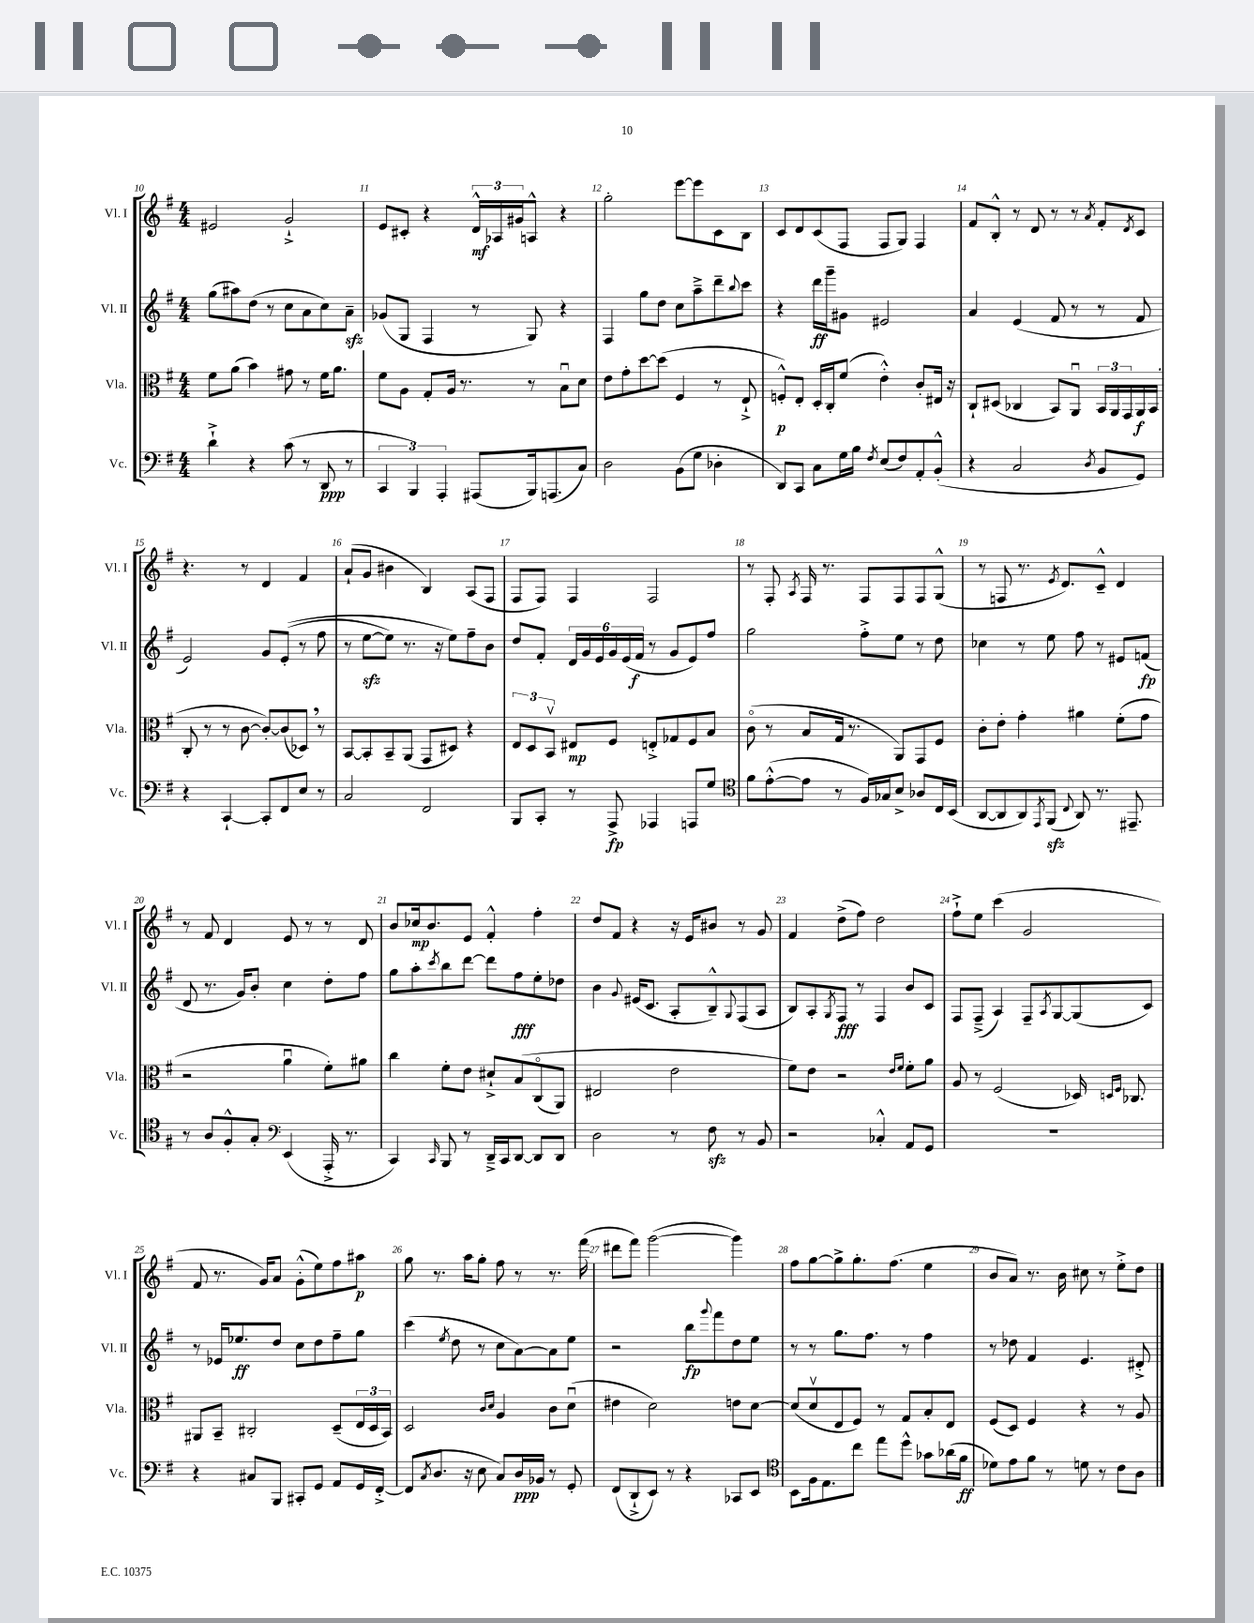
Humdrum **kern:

**kern	**dynam	**kern	**dynam	**kern	**dynam	**kern	**dynam
*part4	*part4	*part3	*part3	*part2	*part2	*part1	*part1
*staff4	*staff4	*staff3	*staff3	*staff2	*staff2	*staff1	*staff1
*I"Vc.	*	*I"Vla.	*	*I"Vl. II	*	*I"Vl. I	*
*I'Vc.	*	*I'Vla.	*	*I'Vl. II	*	*I'Vl. I	*
*clefF4	*	*clefC3	*	*clefG2	*	*clefG2	*
*k[f#]	*	*k[f#]	*	*k[f#]	*	*k[f#]	*
*M4/4	*	*M4/4	*	*M4/4	*	*M4/4	*
=10	=10	=10	=10	=10	=10	=10	=10
4d`^\	.	8f#\L	.	(8gg\L	.	2e#X/	.
.	.	(8a\J	.	8aa#X\)	.	.	.
4r	.	4b\)	.	(8dd\J	.	.	.
.	.	.	.	8r	.	.	.
(8c\	.	8g#X\	.	8cc\L	.	2g`^/	.
8r	.	8r	.	8a\	.	.	.
8DD/	ppp	16f#\KL	.	8cc\)	.	.	.
.	.	8.a\J	.	.	.	.	.
8r	.	.	.	8azz~\J	.	.	.
=11	=11	=11	=11	=11	=11	=11	=11
6CC/	.	8f#\L	.	(8g-X/L	.	8e/L	.
.	.	8A\J	.	8G/J	.	8c#X'/J	.
6BBB/)	.	.	.	.	.	.	.
.	.	8G'/L	.	4F#/	.	4r	.
6AAA'/	.	.	.	.	.	.	.
.	.	16A/Jk	.	.	.	.	.
.	.	8.r	.	.	.	.	.
(8AAA#X/L	.	.	.	8r	.	24d^^/LL	mf
.	.	.	.	.	.	24A-X/	.
.	.	.	.	.	.	24g#X/J	.
16BBB/k)	.	8r	.	8G/)	.	8An^^/J	.
(8.AAAn/	.	.	.	.	.	.	.
.	.	8Bu\L	.	4r	.	4r	.
8C/J)	.	8d\J	.	.	.	.	.
=12	=12	=12	=12	=12	=12	=12	=12
2D\	.	8e\L	.	4F#/	.	2gg'\	.
.	.	8g'\	.	.	.	.	.
.	.	[8dd\	.	8gg\L	.	.	.
.	.	(8dd\J]	.	8dd\J	.	.	.
(8BB\L	.	4F#/	.	8cc\L	.	[8eee\L	.
8G\J	.	.	.	8aa~^\	.	8eee\]	.
4D-X'\	.	8r	.	8ddd~\	.	8c\	.
.	.	.	.	8qqbb/	.	.	.
.	.	8E`^/	.	8ccc\J	.	8B\J	.
=13	=13	=13	=13	=13	=13	=13	=13
8DD/L)	.	8Fn'^^/L)	p	4r	.	8c/L	.
8CC/J	.	8E'/J	.	.	.	8d/	.
8C\L	.	16D'/LL	.	16ddd\LL	ff	(8c/	.
.	.	16C'/J	.	16ggg~\J	.	.	.
16G\L	.	(8f#/J	.	8g#X\J	.	8F#/J	.
16B\JJ	.	.	.	.	.	.	.
8qF#/	.	.	.	.	.	.	.
(8E/L	.	4e'^^\)	.	2e#X/	.	8F#/L	.
8F#/)	.	.	.	.	.	8G/J)	.
8AA'/	.	8c'/L	.	.	.	4F#/	.
(8BB'^^/J	.	16E#X/Jk	.	.	.	.	.
.	.	16r	.	.	.	.	.
=14	=14	=14	=14	=14	=14	=14	=14
4r	.	8C`/L	.	4a/	.	8f#/L	.
.	.	(8D#X/J	.	.	.	8B'^^/J	.
2C/	.	4C-X/	.	(4e/	.	8r	.
.	.	.	.	.	.	8d/	.
.	.	8BB/L)	.	8f#/	.	8r	.
.	.	8AAu/J	.	8r	.	8r	.
8qD/	.	.	.	.	.	8qa/	.
8BB/L	.	24BB/LL	.	8r	.	8f#'/L	.
.	.	24AA/	.	.	.	.	.
.	.	24GG/	.	.	.	.	.
.	.	.	.	.	.	8qd/	.
8GG/J)	.	16AA/	f	8f#/	.	8c/J	.
.	.	(16BB/JJ	.	.	.	.	.
!!LO:LB:g=z
=15	=15	=15	=15	=15	=15	=15	=15
4r	.	8C'/	.	2e/)	.	4.r	.
.	.	8r	.	.	.	.	.
[4CC`/	.	8r	.	.	.	.	.
.	.	[8c\	.	.	.	8r	.
8CC'/L]	.	8c'/L_)	.	8g/L	.	4d/	.
8FF#/	.	(8c/]	.	((8e'/J	.	.	.
8E/J	.	8D-X,/J)	.	8r	.	4f#/	.
8r	.	8r	.	8ff#\	.	.	.
=16	=16	=16	=16	=16	=16	=16	=16
2C/	.	[8BB/L	.	8r	.	(8a`/L	.
.	.	8BB'/]	.	[8eezz\L	.	8g/J	.
.	.	8BB~/	.	8ee\J])	.	4b#X\	.
.	.	(8AA/J	.	8.r	.	.	.
2FF#/	.	8GG/L	.	.	.	4B/)	.
.	.	.	.	16r	.	.	.
.	.	8D#X/J)	.	8ee\L)	.	.	.
.	.	4r	.	8ff#~\	.	(8A/L	.
.	.	.	.	8b\J	.	8F#/J	.
=17	=17	=17	=17	=17	=17	=17	=17
8BBB/L	.	12E/L	.	8dd/L	.	8F#/L	.
.	.	12D/	.	.	.	.	.
8CC'/J	.	.	.	8f#'/J	.	8F#/J)	.
.	.	12BBv/J	.	.	.	.	.
8r	.	8E#X/L	mp	24d/LL	.	4F#/	.
.	.	.	.	24g/	.	.	.
.	.	.	.	24e/	.	.	.
8AAA^/	fp	8F#/J	.	24g/	.	.	.
.	.	.	.	(24e/	.	.	.
.	.	.	.	24f#/JJ	f	.	.
4AAA-X/	.	8En'^/L	.	8r	.	2F#/	.
.	.	8G-X/	.	8g/L	.	.	.
8AAAn/L	.	8F#/	.	8e/)	.	.	.
8G/J	.	8B/J	.	8ff#/J	.	.	.
=18	=18	=18	=18	=18	=18	=18	=18
*clefC4	*	*	*	*	*	*	*
8f#\L	.	(8c\	.	2gg\	.	8r	.
([8e'^^\	.	8r	.	.	.	8F#'/	.
.	.	.	.	.	.	8qA/	.
8e\J]	.	8B/L	.	.	.	16F#/	.
.	.	.	.	.	.	8.r	.
8r	.	16G/Jk	.	.	.	.	.
.	.	8.r	.	.	.	.	.
16F#/LL)	.	.	.	8ff#'^\L	.	8F#/L	.
16G-X/J	.	.	.	.	.	.	.
8B^/J	.	8AA/L)	.	8ee\J	.	8F#/	.
8A-X/L	.	8GG/	.	8r	.	8F#/	.
16C/L	.	8F#/J	.	8dd\	.	(8G^^/J	.
(16BB/JJ	.	.	.	.	.	.	.
=19	=19	=19	=19	=19	=19	=19	=19
[8AA/L	.	8c'\L	.	4cc-X\	.	8r	.
8AA/]	.	8e'\J	.	.	.	8Fn/	.
8AA/)	.	4g'\	.	8r	.	8.r	.
8qEE/	.	.	.	.	.	.	.
(8FF#zz/J	.	.	.	8ee\	.	.	.
.	.	.	.	.	.	8qe/	.
.	.	.	.	.	.	8.d/L)	.
8qqC/	.	.	.	.	.	.	.
8AA/)	.	4a#X\	.	8ff#\	.	.	.
8.r	.	.	.	8r	.	8c~^^/J	.
.	.	(8f#'\L	.	8e#X/L	.	4d/	.
8.EE#X~/	.	.	.	.	.	.	.
.	.	8g\J	.	(8fn/J	fp	.	.
!!LO:LB:g=z
=20	=20	=20	=20	=20	=20	=20	=20
8r	.	2r	.	8d/	.	8r	.
8A/L	.	.	.	8.r	.	8f#/	.
8F#'^^/	.	.	.	.	.	4d/	.
.	.	.	.	16g/KL)	.	.	.
8G'/J	.	.	.	8b'/J	.	.	.
*clefF4	*	*	*	*	*	*	*
(4EE/	.	4au\	.	4cc\	.	8e/	.
.	.	.	.	.	.	8r	.
16AAA'^/	.	8f#'\L)	.	8dd'\L	.	8r	.
8.r	.	.	.	.	.	.	.
.	.	8a#X\J	.	8ff#\J	.	8d/	.
=21	=21	=21	=21	=21	=21	=21	=21
4CC/)	.	4cc\	.	8gg\L	.	8b/L	.
.	.	.	.	8aa'\	.	16cc-X/k	mp
.	.	.	.	.	.	8.b/	.
16qqCC/	.	.	.	8qccc/	.	.	.
8BBB/	.	8f#'\L	.	8bb\	.	.	.
8r	.	8e\J	.	[8ddd\J	.	8e/J	.
16DD~^/LL	.	8d#X`^/L	.	8ddd\L]	.	4f#'^^/	.
16CC/J	.	.	.	.	.	.	.
[8DD/J	.	(8B/	.	8ff#\	fff	.	.
8DD/L]	.	(8C/	.	8ee'\	.	4ff#'\	.
8DD/J	.	8AA/J)	.	8dd-X\J	.	.	.
=22	=22	=22	=22	=22	=22	=22	=22
2D\	.	2E#X/	.	4b\	.	8dd/L	.
.	.	.	.	.	.	8f#/J	.
.	.	.	.	8qqg/	.	.	.
.	.	.	.	(16e#X/KL	.	4r	.
.	.	.	.	8.c/J	.	.	.
8r	.	2e\	.	8A'/L	.	16r	.
.	.	.	.	.	.	16e/KL	.
8F#zz\	.	.	.	8B~^^/)	.	8b#X/J	.
.	.	.	.	8qqG/	.	.	.
8r	.	.	.	(8F#/	.	8r	.
8BB/	.	.	.	8A/J	.	8g/	.
=23	=23	=23	=23	=23	=23	=23	=23
2r	.	8f#\L)	.	8B/L)	.	4f#/	.
.	.	8e\J	.	8A'/	.	.	.
.	.	.	.	8qG/	.	.	.
.	.	2r	.	8F#/J	fff	(8dd^\L	.
.	.	.	.	8r	.	8ff#\J)	.
4C-X'^^/	.	.	.	4F#/	.	2dd\	.
.	.	16qqe/LL	.	.	.	.	.
.	.	16qqf#/JJ	.	.	.	.	.
8AA/L	.	8f#'\L	.	8b/L	.	.	.
8GG/J	.	8a\J	.	8c/J	.	.	.
=24	=24	=24	=24	=24	=24	=24	=24
1r	.	8A/	.	8F#/L	.	8ff#`^\L	.
.	.	8r	.	(8F#~^/J	.	8ee\J	.
.	.	(2F#/	.	4A/)	.	(4ccc\	.
.	.	.	.	8F#~/L	.	2g/	.
.	.	.	.	8qA/	.	.	.
.	.	.	.	[8G/	.	.	.
.	.	16D-X/)	.	(8G/]	.	.	.
.	.	16qqDn/LL	.	.	.	.	.
.	.	16qqF#/JJ	.	.	.	.	.
.	.	8.C-X/	.	.	.	.	.
.	.	.	.	8c/J)	.	.	.
!!LO:LB:g=z
=25	=25	=25	=25	=25	=25	=25	=25
4r	.	8AA#X/L	.	8r	.	8f#/	.
.	.	8BB~/J	.	16e-X/KL	.	8.r	.
.	.	.	.	8.ee-X/	ff	.	.
8C#X/L	.	2C#X'/	.	.	.	.	.
.	.	.	.	.	.	16g/KL)	.
8BBB/J	.	.	.	8dd/J	.	8a/J	.
8CC#X'/L	.	.	.	8cc\L	.	(8g'^^\L	.
8GG/J	.	.	.	8dd\	.	8ee\)	.
8AA/L	.	(8D~/L	.	8ff#~\	.	8ff#\	.
16GG/L	.	24E/L	.	8gg\J	.	8aa#X\J	p
.	.	24D/	.	.	.	.	.
[16FF#'^/JJ	.	.	.	.	.	.	.
.	.	24BB/JJ)	.	.	.	.	.
=26	=26	=26	=26	=26	=26	=26	=26
(8FF#/L]	.	2D/	.	(4ccc\	.	8gg\	.
8qC/	.	.	.	.	.	.	.
8.D/J	.	.	.	.	.	8.r	.
.	.	.	.	8qee/	.	.	.
.	.	.	.	8dd\	.	.	.
16r	.	.	.	.	.	16aa\KL	.
8E\	.	.	.	8r	.	8gg'\J	.
.	.	16qqc/LL	.	.	.	.	.
.	.	16qqd/JJ	.	.	.	.	.
8C/L)	.	4A/	.	8cc\L	.	8ff#\	.
16D/L	ppp	.	.	[8a\)	.	8r	.
16BB-X/JJ	.	.	.	.	.	.	.
8r	.	8c\L	.	8a\]	.	8.r	.
8GG'/	.	(8du\J	.	8ee\J	.	.	.
.	.	.	.	.	.	(16fff#\	.
=27	=27	=27	=27	=27	=27	=27	=27
(8FF#/L	.	4e#X\	.	2r	.	8ddd#X\L	.
8DD`^/	.	.	.	.	.	8fff#\J)	.
8EE/J)	.	2d\)	.	.	.	([2ggg\	.
8r	.	.	.	.	.	.	.
4r	.	.	.	8bb\L	fp	.	.
.	.	.	.	8qqggg/	.	.	.
.	.	.	.	8fff#\	.	.	.
8CC-X/L	.	8en\L	.	8dd\	.	4ggg\])	.
8EE/J	.	[8d\J	.	8ee\J	.	.	.
=28	=28	=28	=28	=28	=28	=28	=28
*clefC4	*	*	*	*	*	*	*
8BB\L	.	(8d/L]	.	8r	.	8ff#\L	.
16F#\k	.	8dv/	.	8r	.	[8gg\	.
8.E\	.	.	.	.	.	.	.
.	.	8E/	.	8.gg\L	.	8gg^\]	.
8cc\J	.	8F#/J)	.	.	.	8.gg'\	.
.	.	.	.	8.ff#\J	.	.	.
8ee\L	.	8r	.	.	.	.	.
.	.	.	.	.	.	(8.ff#\J	.
8dd^^\J	.	8G/L	.	8r	.	.	.
8g-X\L	.	8B'/	.	4ff#\	.	4ee\	.
(16a-X\L	.	8E/J	.	.	.	.	.
16f#\JJ	ff	.	.	.	.	.	.
=29	=29	=29	=29	=29	=29	=29	=29
8d-X\L)	.	(8F#/L	.	8r	.	8b/L	.
8e\	.	8D/J)	.	8dd-X\	.	8a/J)	.
8f#\J	.	4F#/	.	4f#/	.	8.r	.
8r	.	.	.	.	.	.	.
.	.	.	.	.	.	16b\	.
8dn\	.	4r	.	4.e/	.	8cc#X\	.
8r	.	.	.	.	.	8r	.
8c\L	.	8r	.	.	.	8ee'^\L	.
8A\J	.	8A/	.	8d#X'^/	.	8dd\J	.
==	==	==	==	==	==	==	==
*-	*-	*-	*-	*-	*-	*-	*-
